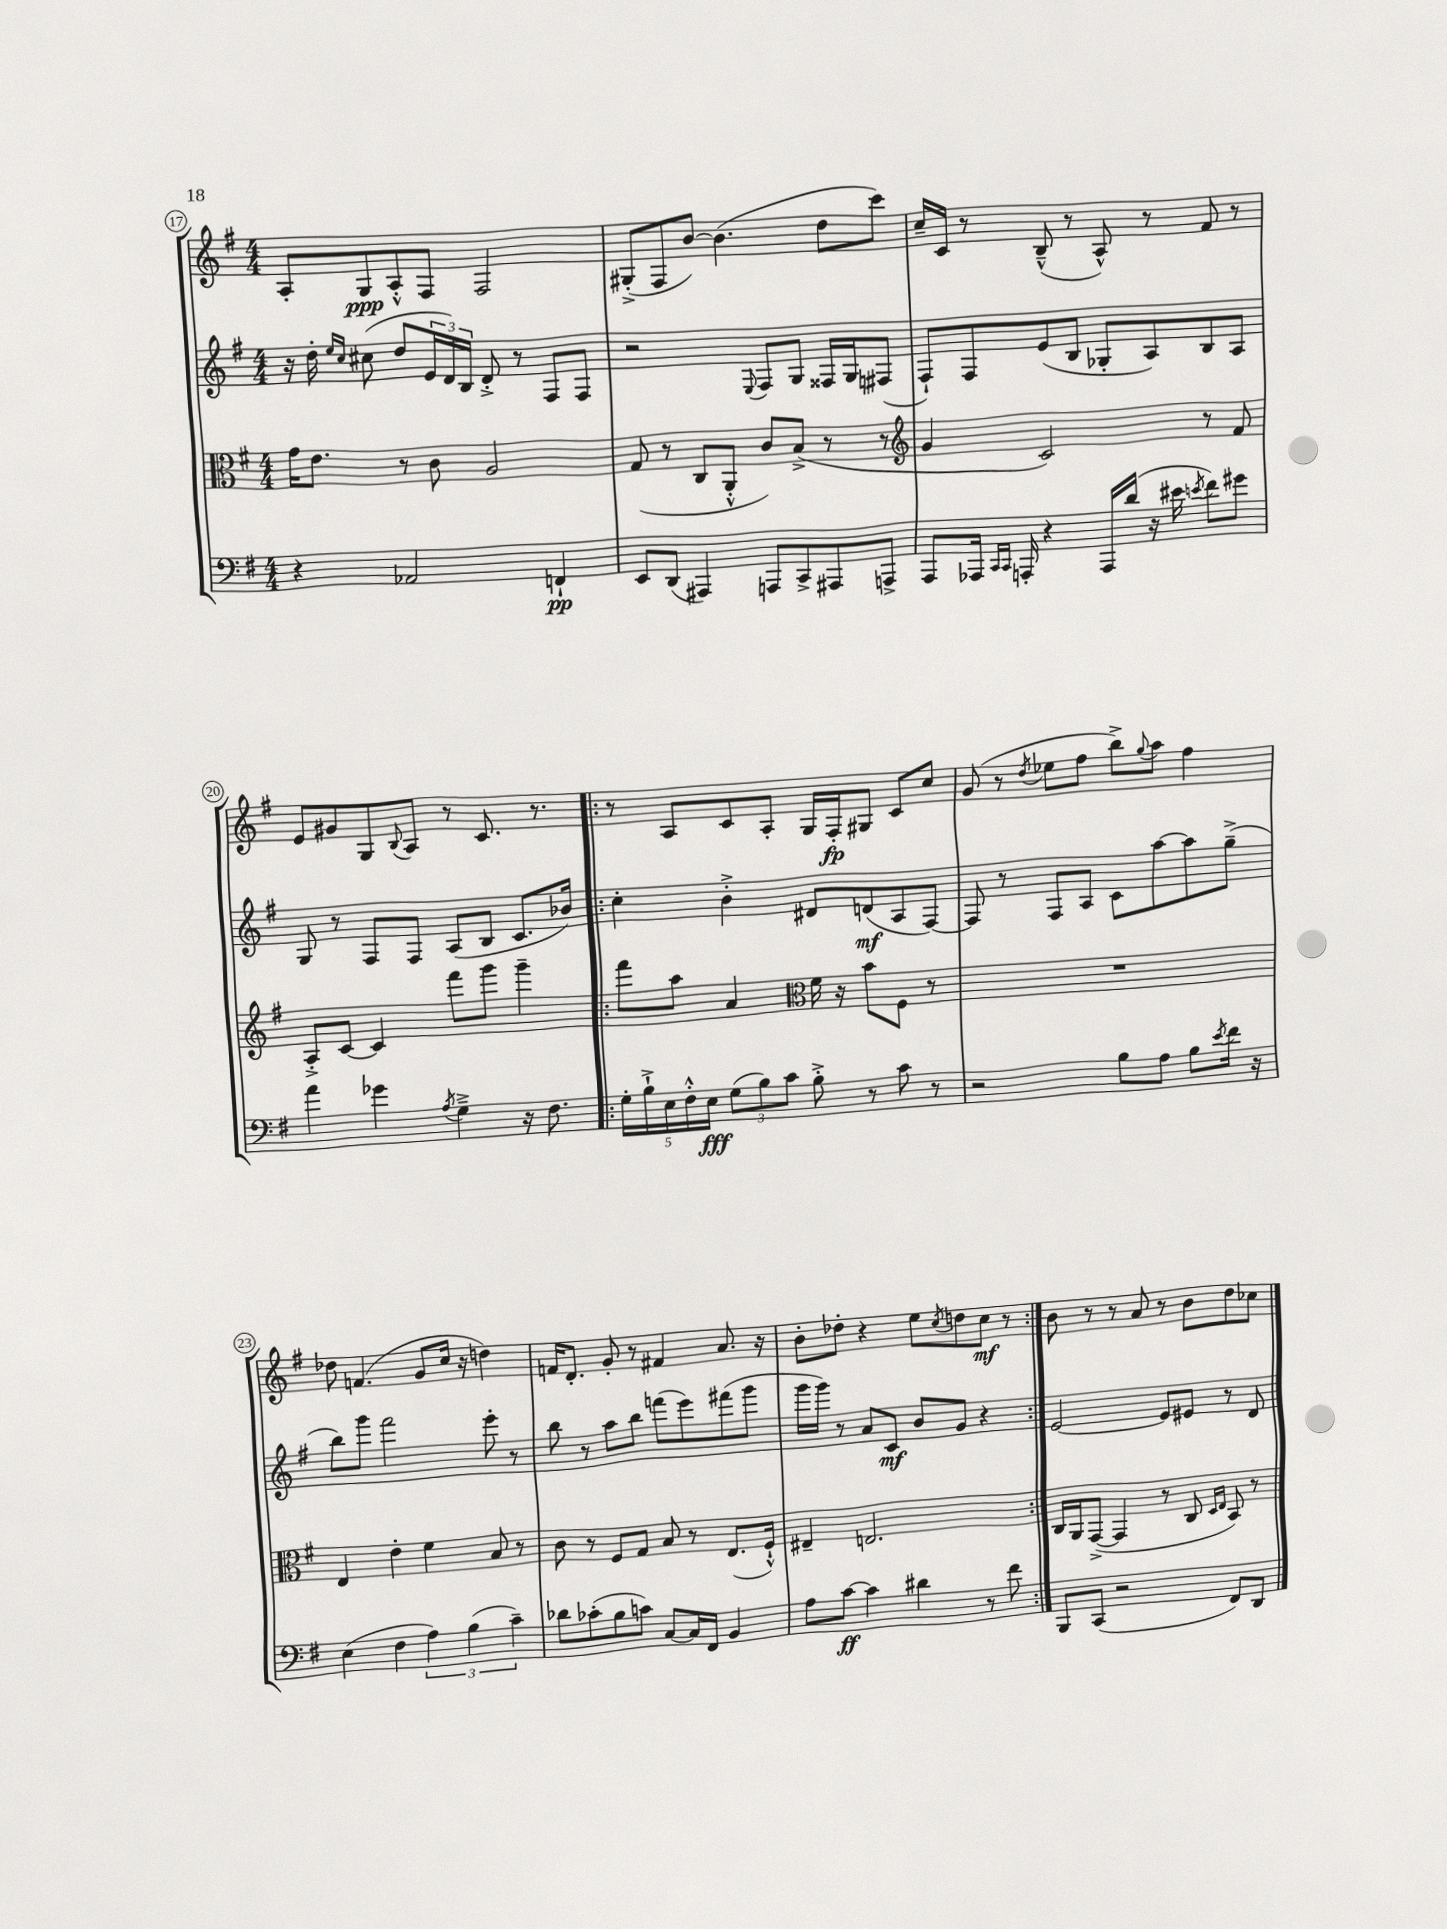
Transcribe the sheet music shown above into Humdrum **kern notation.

**kern	**kern	**kern	**kern
*staff4	*staff3	*staff2	*staff1
*clefF4	*clefC3	*clefG2	*clefG2
*k[f#]	*k[f#]	*k[f#]	*k[f#]
*M4/4	*M4/4	*M4/4	*M4/4
4r	16g\LK	16r	8A'/L
.	8.e\J	16dd'\	.
.	.	16qqee/LL	.
.	.	16qqcc/JJ	.
.	.	(8cc#\	8G/
2AA-/	8r	8dd/L	8A'^^/
.	8c\	24e/L	8F#/J
.	.	24d/)	.
.	.	24B/JJ	.
.	2A/	8d'^/	2F#/
.	.	8r	.
4FF`/	.	8F#/L	.
.	.	8F#/J	.
=	=	=	=
8EE/L	(8G/	2r	(8G#'^/L
(8DD/J	8r	.	8F#/
4AAA#/)	8C/L	.	[8b/J)
.	8AA'^^/J	.	(4.b\]
.	.	8qqE/	.
8AAA/L	8c/L)	8F#/L	.
8CC^/	(8B^/J	8G/J	.
8AAA#/	8r	16F##/LL	8dd\L
.	.	16G/J	.
8AAA^/J	8r	(8F#/J	8ccc\J)
=	=	=	=
*	*clefG2	*	*
8AAA/L	4g/	8F#`/L)	16cc~/LL
.	.	.	16c/JJ
16AAA-/Jk	.	8F#/	8r
16qqCC/LL	.	.	.
16qqCC/JJ	.	.	.
16AAA'/	.	.	.
4r	2c/)	(8e/	(8B~^^/
.	.	8B/J	8r
16AAA/LL	.	8G-'/L	8A^^/)
(16d/JJ	.	.	.
16r	.	8A/)	8r
16e#\	.	.	.
8qe/	.	.	.
8f#\L)	8r	8B/	8f#/
8g#\J	8f#/	8A/J	8r
=	=	=	=
4a\	8A'^/L	8G/	8e/L
.	[8c/J	8r	8g#/
4g-\	4c/]	8F#/L	8G/
.	.	.	8qqB/
.	.	8F#/J	8A/J
8qA/	.	.	.
4G~^\	8fff#\L	(8A/L	8r
.	8ggg\J	8B/J	8.c/
16r	4ggg~\	8.c/L	.
8.F#\	.	.	8.r
.	.	16b-/Jk)	.
=!|:	=!|:	=!|:	=!|:
20G'\LL	8fff#\L	4cc'\	8r
20B`^\	.	.	.
20E\	.	.	.
.	8aa\J	.	8A/L
20F#'^^\	.	.	.
20E\JJ	.	.	.
(12G\L	4a/	4b'^\	8c/
12B\)	.	.	.
.	.	.	8A'/J
12c\J	.	.	.
*	*clefC3	*	*
8B'^\	16f#\	8d#/L	16G/LL
.	16r	.	16F#'/J
8r	8b\L	(8d/	8G#/J
8c\	8F#\J	8A/	8c/L
8r	8r	[8F#/J)	8cc/J
=	=	=	=
2r	1r	8F#/]	(8g/
.	.	8r	8r
.	.	.	8qdd/
.	.	8F#/L	8ee-\L
.	.	8A/J	8ff#\J
8B\L	.	8c\L	8bb^\L)
.	.	.	8qqgg/
8A\J	.	[8aa\	8aa\J
8B\L	.	8aa\]	4ff#\
8qe/	.	.	.
16f#\Jk	.	(8gg~^\J	.
16r	.	.	.
=	=	=	=
(4E\	4E/	8bb\L)	8dd-\
.	.	8ggg\J	(4.f/
4F#\	4e'\	2fff#\	.
6A\)	4f#\	.	8g/L
.	.	.	16cc/Jk
(6B\	.	.	.
.	.	.	16r
.	8B/	8eee'\	4dd\)
6c~\)	.	.	.
.	8r	8r	.
=	=	=	=
8d-\L	8c\	8bb\	16f/LK
.	.	.	8.d'/J
(8c-'\	8r	8r	.
8B\	8F#/L	8aa\L	8g'/
8c\J)	8G/J	8bb\J	8r
[8C/L	8B/	(8fff\L	4f#/
16C/]L	8r	8eee\)	.
16FF#/JJ	.	.	.
4BB/	(8.E/L	(8fff#\	8.a/
.	.	8ggg\J	.
.	16F#`^^/Jk)	.	16r
=	=	=	=
8A\L	4E#~/	16ggg\LL	8b'\L
.	.	16ggg\JJ)	.
[8c\J	.	8r	8dd-'\J
4c\]	2.E/	8a/L	4r
.	.	8c/J	.
4d#\	.	8b/L	8ee\L
.	.	.	8qcc/
.	.	8g/J	8dd\
8r	.	4r	8cc\J
8f#\	.	.	8r
=:|!	=:|!	=:|!	=:|!
8BBB/L	16C/LL	[2e/	8b\
.	16AA/J	.	.
(8CC/J	([8GG^/J	.	8r
2r	4GG/]	.	8r
.	.	.	8a/
.	8r	8e/]L	8r
.	8C/	8e#/J	8b\L
.	16qqD/LL	.	.
.	16qqE/JJ	.	.
8FF#/L)	8BB/)	8r	8dd\
8DD/J	8r	8d/	8cc-\J
==	==	==	==
*-	*-	*-	*-
